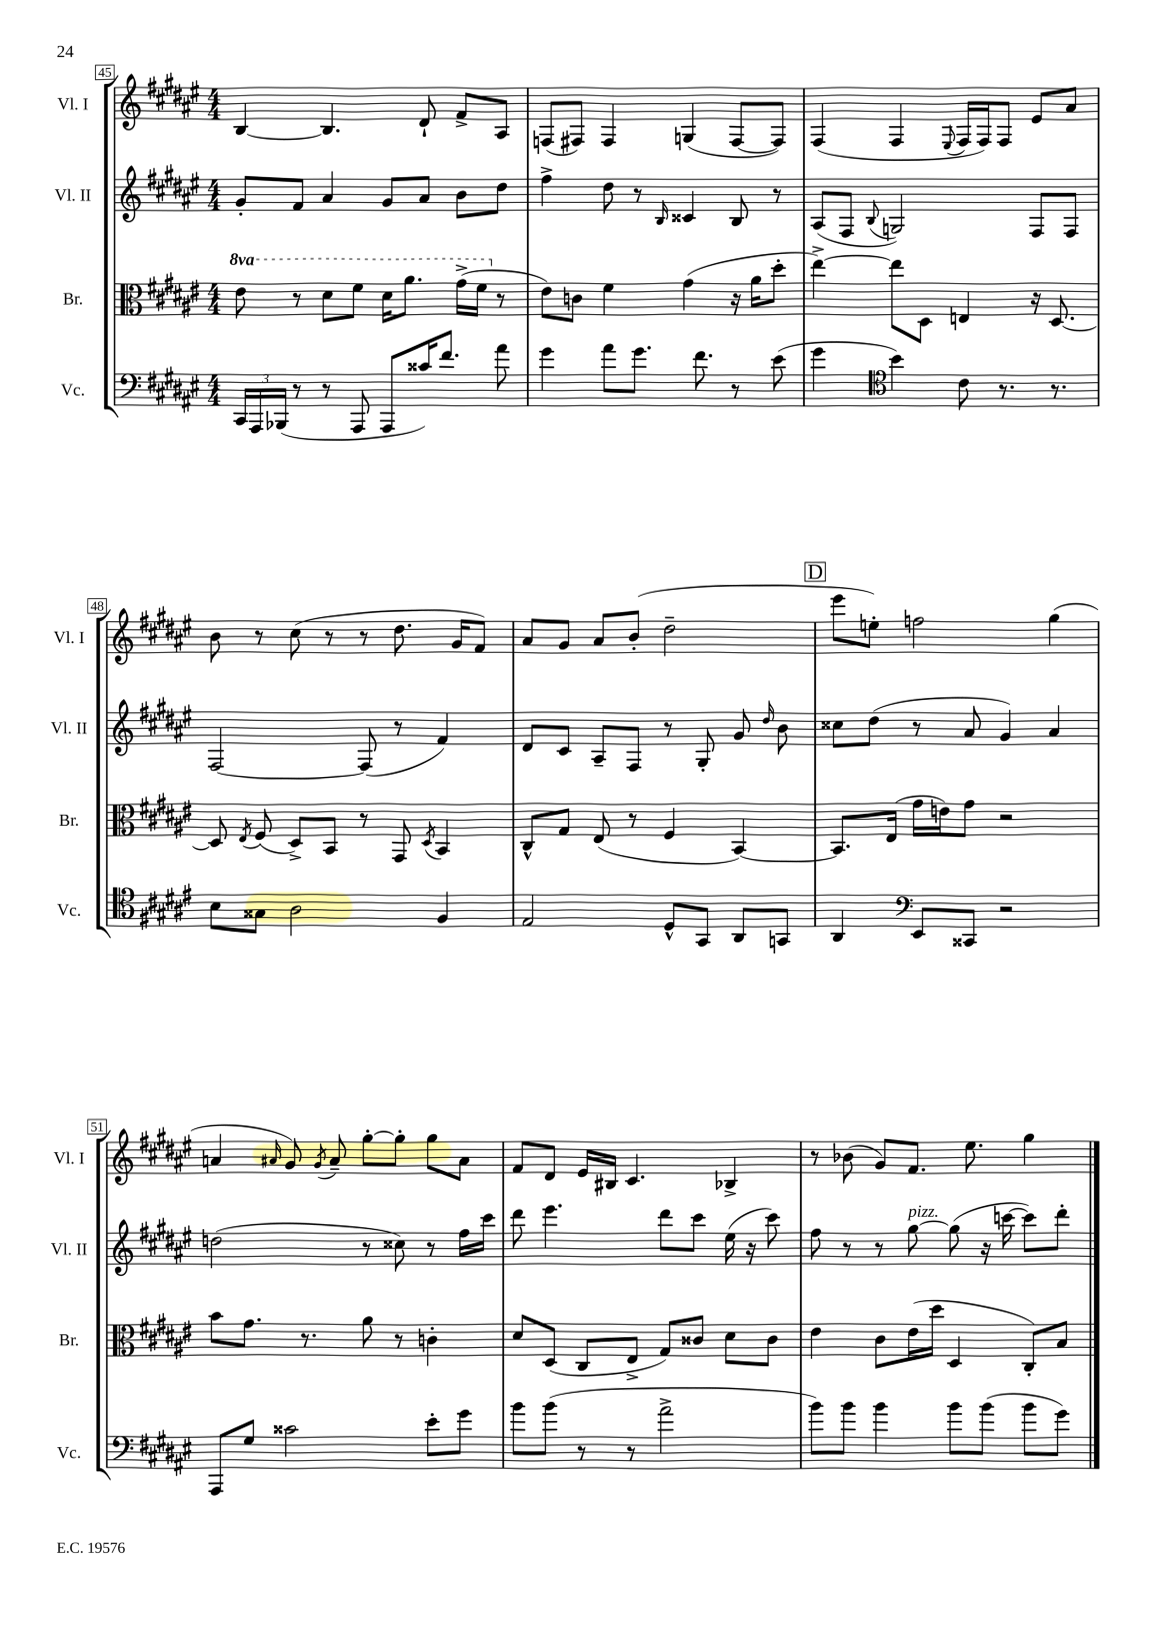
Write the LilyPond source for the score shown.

<<
\new StaffGroup <<
\new Staff = "s0" \with { instrumentName = "Vl. I" shortInstrumentName = "Vl. I" } {
    \clef treble \key fis \major \numericTimeSignature \time 4/4
    \autoBeamOff b4~ b4. dis'8-! fis'8[-> ais8] |
    f8[( fis8]) fis4 g4( fis8[~ fis8]) |
    fis4( fis4 \appoggiatura { eis8 } fis16[ fis16) fis8] eis'8[ ais'8] |
    b'8 r8 cis''8( r8 r8 dis''8. gis'16[ fis'8]) |
    ais'8[ gis'8] ais'8[ b'8]-.( dis''2-- |
    \mark \markup { \box "D" } eis'''8[ e''8]-.) f''2 gis''4( |
    a'4 \grace { ais'16 } gis'8) \acciaccatura { gis'8 } ais'8-- gis''8[~-. gis''8]-. gis''8[ ais'8] |
    fis'8[ dis'8] eis'16[ bis16] cis'4. bes4-> |
    r8 bes'8( gis'8[) fis'8.] eis''8. gis''4 \bar "|." |
}
\new Staff = "s1" \with { instrumentName = "Vl. II" shortInstrumentName = "Vl. II" } {
    \clef treble \key fis \major \numericTimeSignature \time 4/4
    \autoBeamOff gis'8[-. fis'8] ais'4 gis'8[ ais'8] b'8[ dis''8] |
    fis''4-> dis''8 r8 \grace { b16 } cisis'4 b8 r8 |
    ais8[( fis8] \appoggiatura { b8 } g2) fis8[ fis8] |
    fis2~ fis8( r8 fis'4) |
    dis'8[ cis'8] ais8[-- fis8] r8 gis8-. gis'8 \grace { dis''16 } b'8 |
    \mark \markup { \box "D" } cisis''8[ dis''8]( r8 ais'8 gis'4) ais'4 |
    d''2( r8 cisis''8) r8 fis''16[ cis'''16] |
    dis'''8 eis'''4. dis'''8[ cis'''8] eis''16( r16 cis'''8) |
    fis''8 r8 r8 gis''8~^\markup { \italic "pizz." } gis''8( r16 c'''16~ c'''8[) dis'''8]-. \bar "|." |
}
\new Staff = "s2" \with { instrumentName = "Br." shortInstrumentName = "Br." } {
    \clef alto \key fis \major \numericTimeSignature \time 4/4 \set Staff.ottavationMarkups = #ottavation-simple-ordinals
    \autoBeamOff \ottava #1 eis''8 r8 dis''8[ fis''8] dis''16[ ais''8.] gis''16[->( fis''16] \ottava #0 r8 |
    eis'8[) c'8] fis'4 gis'4( r16 ais'16[ dis''8]-. |
    eis''4~->) eis''8[ dis8] e4 r16 dis8.~ |
    dis8 \acciaccatura { eis8 } fis8( dis8[->) b,8] r8 gis,8 \acciaccatura { dis8 } b,4 |
    cis8[-^ gis8] eis8( r8 fis4 b,4~) |
    \mark \markup { \box "D" } b,8.[ eis16]( gis'16[ e'16) gis'8] r2 |
    b'8[ gis'8.] r8. ais'8 r8 c'4-. |
    dis'8[ dis8]( cis8[ eis8]-> gis8[) cisis'8] dis'8[ cisis'8] |
    eis'4 cis'8[ eis'16( dis''16] dis4 cis8[-.) b8] \bar "|." |
}
\new Staff = "s3" \with { instrumentName = "Vc." shortInstrumentName = "Vc." } {
    \clef bass \key fis \major \numericTimeSignature \time 4/4
    \autoBeamOff \tuplet 3/2 { cis,16[ ais,,16 bes,,16]( } r8 r8 ais,,8 ais,,8[ cisis'16) fis'8.] ais'8 |
    gis'4 ais'8[ gis'8.] fis'8. r8 eis'8( |
    gis'4 \clef tenor b'4) cis'8 r8. r8. |
    b8[ gisis8] ais2 fis4 |
    eis2 dis8[-^ gis,8] ais,8[ g,8] |
    \mark \markup { \box "D" } ais,4 \clef bass eis,8[ cisis,8] r2 |
    ais,,8[ gis8] cisis'2 eis'8[-. gis'8] |
    b'8[ b'8]( r8 r8 ais'2-> |
    b'8[) b'8] b'4 b'8[ b'8]( b'8[ gis'8]) \bar "|." |
}
>>
>>
\layout { \context { \Score currentBarNumber = #45 \override BarNumber.stencil = #(make-stencil-boxer 0.1 0.3 ly:text-interface::print) } }
